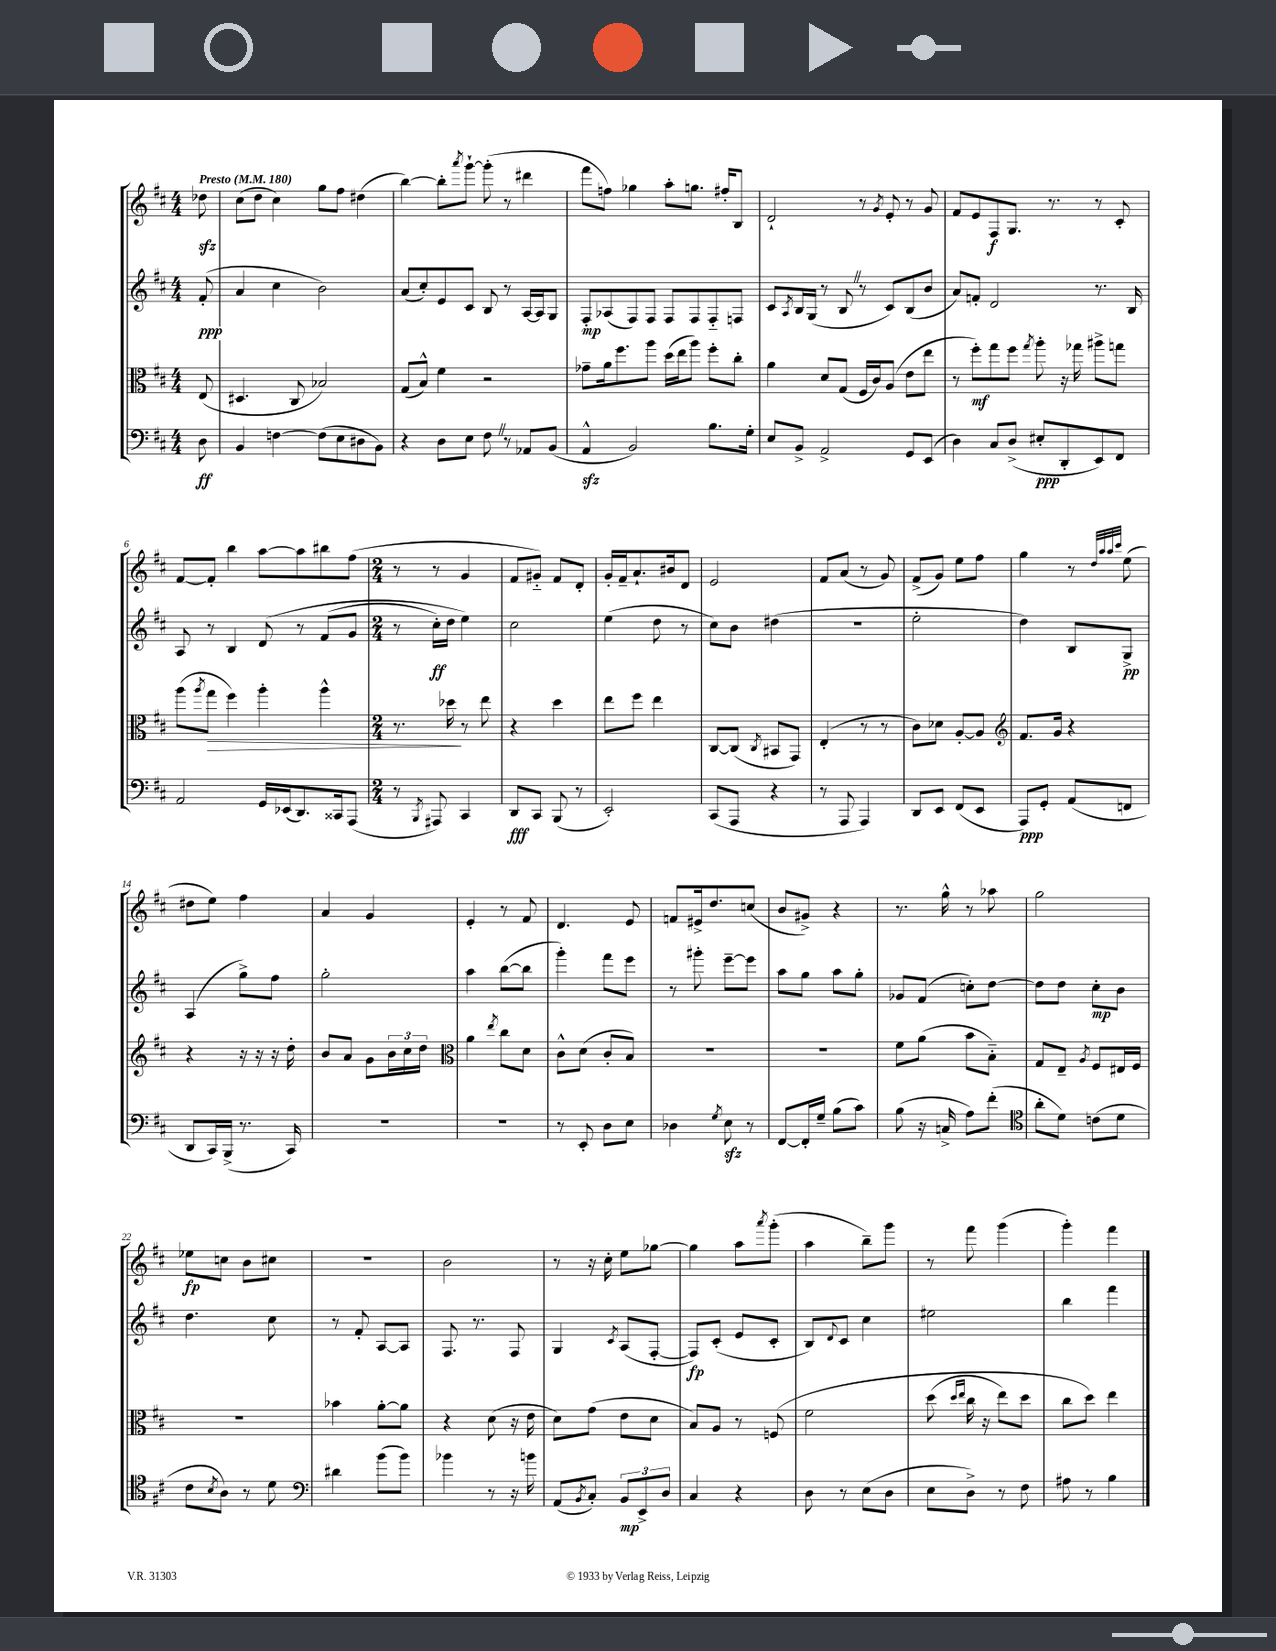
<<
\new StaffGroup <<
\new Staff = "s0" {
    \clef treble \key d \major \numericTimeSignature \time 4/4 \partial 8 \tempo "Presto" 4 = 180
    des''8\sfz |
    cis''8( d''8 cis''4) g''8 fis''8 dis''4( |
    b''4~) b''8-. \acciaccatura { a'''8 } g'''8~-! g'''8-.( r8 dis'''4 |
    fis'''8 f''8) ges''4 a''8-. g''8. fis''16-. b8 |
    d'2-! r8 \acciaccatura { g'8 } e'8-. r8 g'8 |
    fis'8 e'8 fis8\f g8. r8. r8 cis'8-. |
    fis'8~ fis'8-. b''4 a''8~ a''8 bis''8 fis''8( |
    \numericTimeSignature \time 2/4 r8 r8 g'4 |
    fis'8 gis'8-_) fis'8 d'8-. |
    g'16-. fis'16-- a'8.-! bis'16 d'8 |
    e'2 |
    fis'8 a'8( r8 g'8) |
    fis'8->( g'8) e''8 fis''8 |
    g''4 r8 \grace { d''32 a''32 a''32 cis'''32 } e''8( |
    dis''8 e''8) fis''4 |
    a'4 g'4 |
    e'4-. r8 fis'8 |
    d'4. e'8 |
    f'8 eis'16-> d''8. c''8( |
    b'8 gis'8->) r4 |
    r8. g''16-^ r8 aes''8 |
    g''2 |
    ees''8\fp c''8 b'8 cis''8 |
    r2 |
    b'2 |
    r8 r16 cis''16-. e''8 ges''8~ |
    ges''4 a''8 \acciaccatura { a'''8 } g'''8-.( |
    a''4 b''8--) g'''8 |
    r8 fis'''8 g'''4( |
    g'''4-.) fis'''4 \bar "|." |
}
\new Staff = "s1" {
    \clef treble \key d \major \numericTimeSignature \time 4/4 \partial 8
    fis'8-.\ppp( |
    a'4 cis''4 b'2) |
    a'8( cis''8-.) e'8 cis'8 b8 r8 a16~ a16 g8 |
    fis8-.\mp aes8( fis8) fis8 fis8 fis8 fis8-_ f8 |
    cis'8 \acciaccatura { a8 } b16 g16( r8 b8 \once \override BreathingSign.text = \markup { \musicglyph "scripts.caesura.straight" } \breathe r8 cis'8) b8( b'8 |
    a'8) f'8-. d'2 r8. b16 |
    a8 r8 b4 d'8\( r8 fis'8( g'8 |
    \numericTimeSignature \time 2/4 r8 cis''16-.\ff) d''16 e''4\) |
    cis''2 |
    e''4( d''8 r8 |
    cis''8) b'8 dis''4( |
    R2 |
    e''2-. |
    d''4) b8 g8->\pp |
    a4( g''8->) fis''8 |
    g''2-. |
    a''4 b''8~( b''8 |
    g'''4-.) fis'''8 e'''8 |
    r8 gis'''8-. e'''8~-- e'''8 |
    a''8 g''8 a''8 g''8-. |
    ges'8 fis'8( c''8-.) d''8~ |
    d''8 d''8 cis''8-.\mp b'8 |
    d''4. cis''8 |
    r8 fis'8-. a8~ a8 |
    fis8. r8. fis8 |
    g4 \acciaccatura { cis'8 } a8( fis8~-. |
    fis8\fp) cis'8-.( e'8 cis'8-. |
    b8) \appoggiatura { d'8 } cis'8 cis''4 |
    eis''2 |
    b''4 fis'''4 \bar "|." |
}
\new Staff = "s2" {
    \clef alto \key d \major \numericTimeSignature \time 4/4 \partial 8
    e8( |
    dis4. cis8 bes2) |
    g8( b8-^) fis'4 r2 |
    ges'8-- a'16 fis''8. a''8 d''16( e''16 a''8) fis''8-. cis''8-. |
    a'4 d'8 g8( fis16 cis'16) a8( e'8 e''8 |
    r8 fis''8-.\mf) g''8 fis''8 \acciaccatura { g''8 } a''8-. r16 ges''16 ais''8-> g''8 |
    a''8( \acciaccatura { a''8 } g''8\> fis''4) a''4-. a''4-^ |
    \numericTimeSignature \time 2/4 r8. des''16\! r8 e''8 |
    r4 d''4 |
    e''8 fis''8 e''4 |
    cis8~ cis8( \acciaccatura { cis8 } bis,8 g,8) |
    e4-.( r8 r8 |
    cis'8) des'8 a8~-. a8 |
    \clef treble fis'8. g'16 r4 |
    r4 r16 r16 r16 d''16-. |
    b'8 a'8 g'8 \tuplet 3/2 { b'16 cis''16 d''16 } |
    \clef alto a'4 \acciaccatura { e''8 } cis''8 d'8 |
    cis'8-^ d'8( cis'8-. b8) |
    R2 |
    R2 |
    fis'8 a'8( b'8 b8-_) |
    g8 e8-- \acciaccatura { a8 } fis8 eis16 fis16 |
    R2 |
    bes'4 a'8~-. a'8 |
    r4 d'8( r16 e'16 |
    d'8) g'8( e'8 d'8 |
    b8) a8 r8 f8\( |
    fis'2 |
    d''8( \grace { d''16 e''16 } cis''16 r16 e''8) d''8 |
    cis''8 d''8\) e''4 \bar "|." |
}
\new Staff = "s3" {
    \clef bass \key d \major \numericTimeSignature \time 4/4 \partial 8
    d8\ff |
    b,4 f4~ f8( e8 dis8 b,8) |
    r4 d8 e8 fis8 \once \override BreathingSign.text = \markup { \musicglyph "scripts.caesura.straight" } \breathe r8 aes,8 b,8( |
    a,4-^\sfz b,2) b8. g16-. |
    e8 b,8-> a,2-> g,8 e,8( |
    d4) cis8 d8->( eis8-.\ppp d,8-. e,8) fis,8 |
    a,2 g,16 ees,16( d,8.) cisis,16 a,,8( |
    \numericTimeSignature \time 2/4 r8 \acciaccatura { b,,8 } ais,,8) cis,4 |
    d,8\fff cis,8 b,,8( r8 |
    e,2-.) |
    cis,8( a,,8 r4 |
    r8 a,,8 a,,4) |
    d,8 e,8 fis,8( e,8 |
    a,,8\ppp) g,8-. a,8( f,8 |
    d,8 cis,16) b,,16->( r8. cis,16) |
    R2 |
    R2 |
    r8 e,8-. d8 e8 |
    des4 \acciaccatura { g8 } e8\sfz r8 |
    fis,8~ fis,16-. g16-- b8( cis'8) |
    b8( r16 c16-> a8) fis'8-.( |
    \clef tenor a'8-. d'8) c'8( d'8 |
    cis'8 \acciaccatura { b8 } a8) r8 d'8 |
    \clef bass dis'4 b'8( b'8) |
    bes'4 r8 r16 b'16 |
    a,8( \acciaccatura { b,8 } cis8-.) \tuplet 3/2 { b,8\mp e,8-> d8 } |
    cis4 r4 |
    d8 r8 e8( d8 |
    e8 d8->) r8 fis8 |
    ais8 r8 b4 \bar "|." |
}
>>
>>
